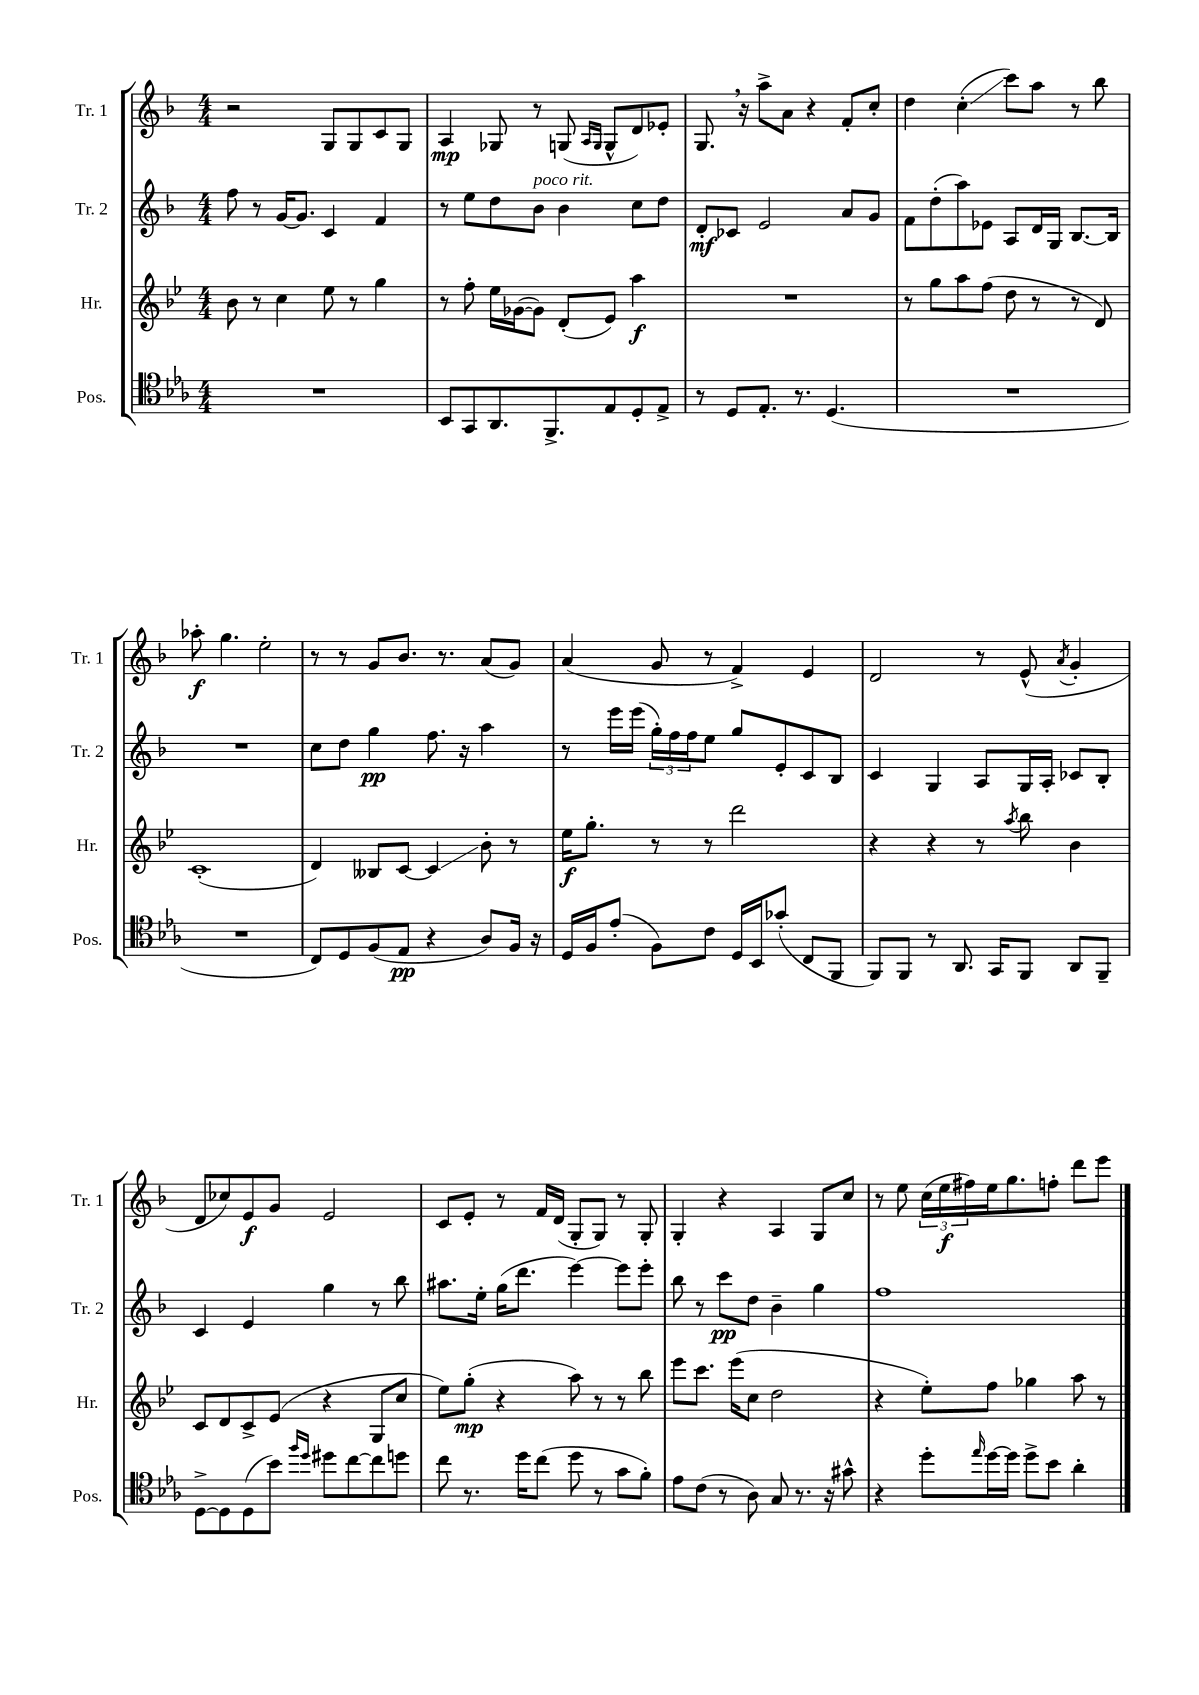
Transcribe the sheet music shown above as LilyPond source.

<<
\new StaffGroup <<
\new Staff = "s0" \with { instrumentName = "Tr. 1" shortInstrumentName = "Tr. 1" } {
    \clef treble \key f \major \numericTimeSignature \time 4/4
    r2 g8 g8 c'8 g8 |
    a4\mp ges8 r8 g8( \grace { a16 g16 } g8-^ d'8) ees'8-. |
    g8. \breathe r16 a''8-> a'8 r4 f'8-. c''8-. |
    d''4 c''4-.\glissando( c'''8) a''8 r8 bes''8 |
    aes''8-.\f g''4. e''2-. |
    r8 r8 g'8 bes'8. r8. a'8( g'8) |
    a'4( g'8 r8 f'4->) e'4 |
    d'2 r8 e'8-^( \acciaccatura { a'8 } g'4-. |
    d'8 ces''8) e'8\f g'8 e'2 |
    c'8 e'8-. r8 f'16 d'16( g8-. g8) r8 g8-. |
    g4-. r4 a4 g8 c''8 |
    r8 e''8 \tuplet 3/2 { c''16( e''16\f fis''16) } e''16 g''8. f''8-. d'''8 e'''8 \bar "|." |
}
\new Staff = "s1" \with { instrumentName = "Tr. 2" shortInstrumentName = "Tr. 2" } {
    \clef treble \key f \major \numericTimeSignature \time 4/4
    f''8 r8 g'16~ g'8. c'4 f'4 |
    r8 e''8 d''8 bes'8^\markup { \italic "poco rit." } bes'4 c''8 d''8 |
    d'8-.\mf ces'8 e'2 a'8 g'8 |
    f'8 d''8-.( a''8) ees'8 a8 d'16 g16 bes8.~ bes16 |
    R1 |
    c''8 d''8 g''4\pp f''8. r16 a''4 |
    r8 e'''16 e'''16( \tuplet 3/2 { g''16-.) f''16 f''16 } e''8 g''8 e'8-. c'8 bes8 |
    c'4 g4 a8 g16 a16-. ces'8 bes8-. |
    c'4 e'4 g''4 r8 bes''8 |
    ais''8. e''16-. g''16( d'''8. e'''4~) e'''8 e'''8-. |
    bes''8 r8 c'''8\pp d''8 bes'4-- g''4 |
    f''1 \bar "|." |
}
\new Staff = "s2" \with { instrumentName = "Hr." shortInstrumentName = "Hr." } {
    \clef treble \key bes \major \numericTimeSignature \time 4/4
    bes'8 r8 c''4 ees''8 r8 g''4 |
    r8 f''8-. ees''16 ges'16~( ges'8) d'8-.( ees'8) a''4\f |
    R1 |
    r8 g''8 a''8 f''8( d''8 r8 r8 d'8) |
    c'1-.( |
    d'4) beses8 c'8~ c'4\glissando bes'8-. r8 |
    ees''16\f g''8.-. r8 r8 d'''2 |
    r4 r4 r8 \acciaccatura { a''8 } bes''8 bes'4 |
    c'8 d'8 c'8-> ees'8( r4 g8 c''8 |
    ees''8) g''8-.\mp( r4 a''8) r8 r8 bes''8 |
    ees'''8 c'''8. ees'''16( c''8 d''2 |
    r4 ees''8-.) f''8 ges''4 a''8 r8 \bar "|." |
}
\new Staff = "s3" \with { instrumentName = "Pos." shortInstrumentName = "Pos." } {
    \clef tenor \key ees \major \numericTimeSignature \time 4/4
    R1 |
    bes,8 g,8 aes,8. f,8.-> ees8 d8-. ees8-> |
    r8 d8 ees8.-. r8. d4.( |
    R1 |
    R1 |
    c8) d8 f8( ees8\pp r4 aes8) f16 r16 |
    d16 f16 ees'8-.( f8) c'8 d16 bes,16 ges'8-.( c8 f,8 |
    f,8) f,8 r8 aes,8. g,16 f,8 aes,8 f,8-- |
    d8~-> d8 d8( bes'8) \grace { f''16 d''16 } dis''8 c''8~ c''8 d''8 |
    c''8 r8. d''16 c''8( d''8 r8 g'8 f'8-.) |
    ees'8 c'8( r8 aes8) g8 r8. r16 gis'8-^ |
    r4 d''8-. \grace { ees''16 } d''16~ d''16 d''8-> bes'8 aes'4-. \bar "|." |
}
>>
>>
\layout { \context { \Score \remove "Bar_number_engraver" } }
